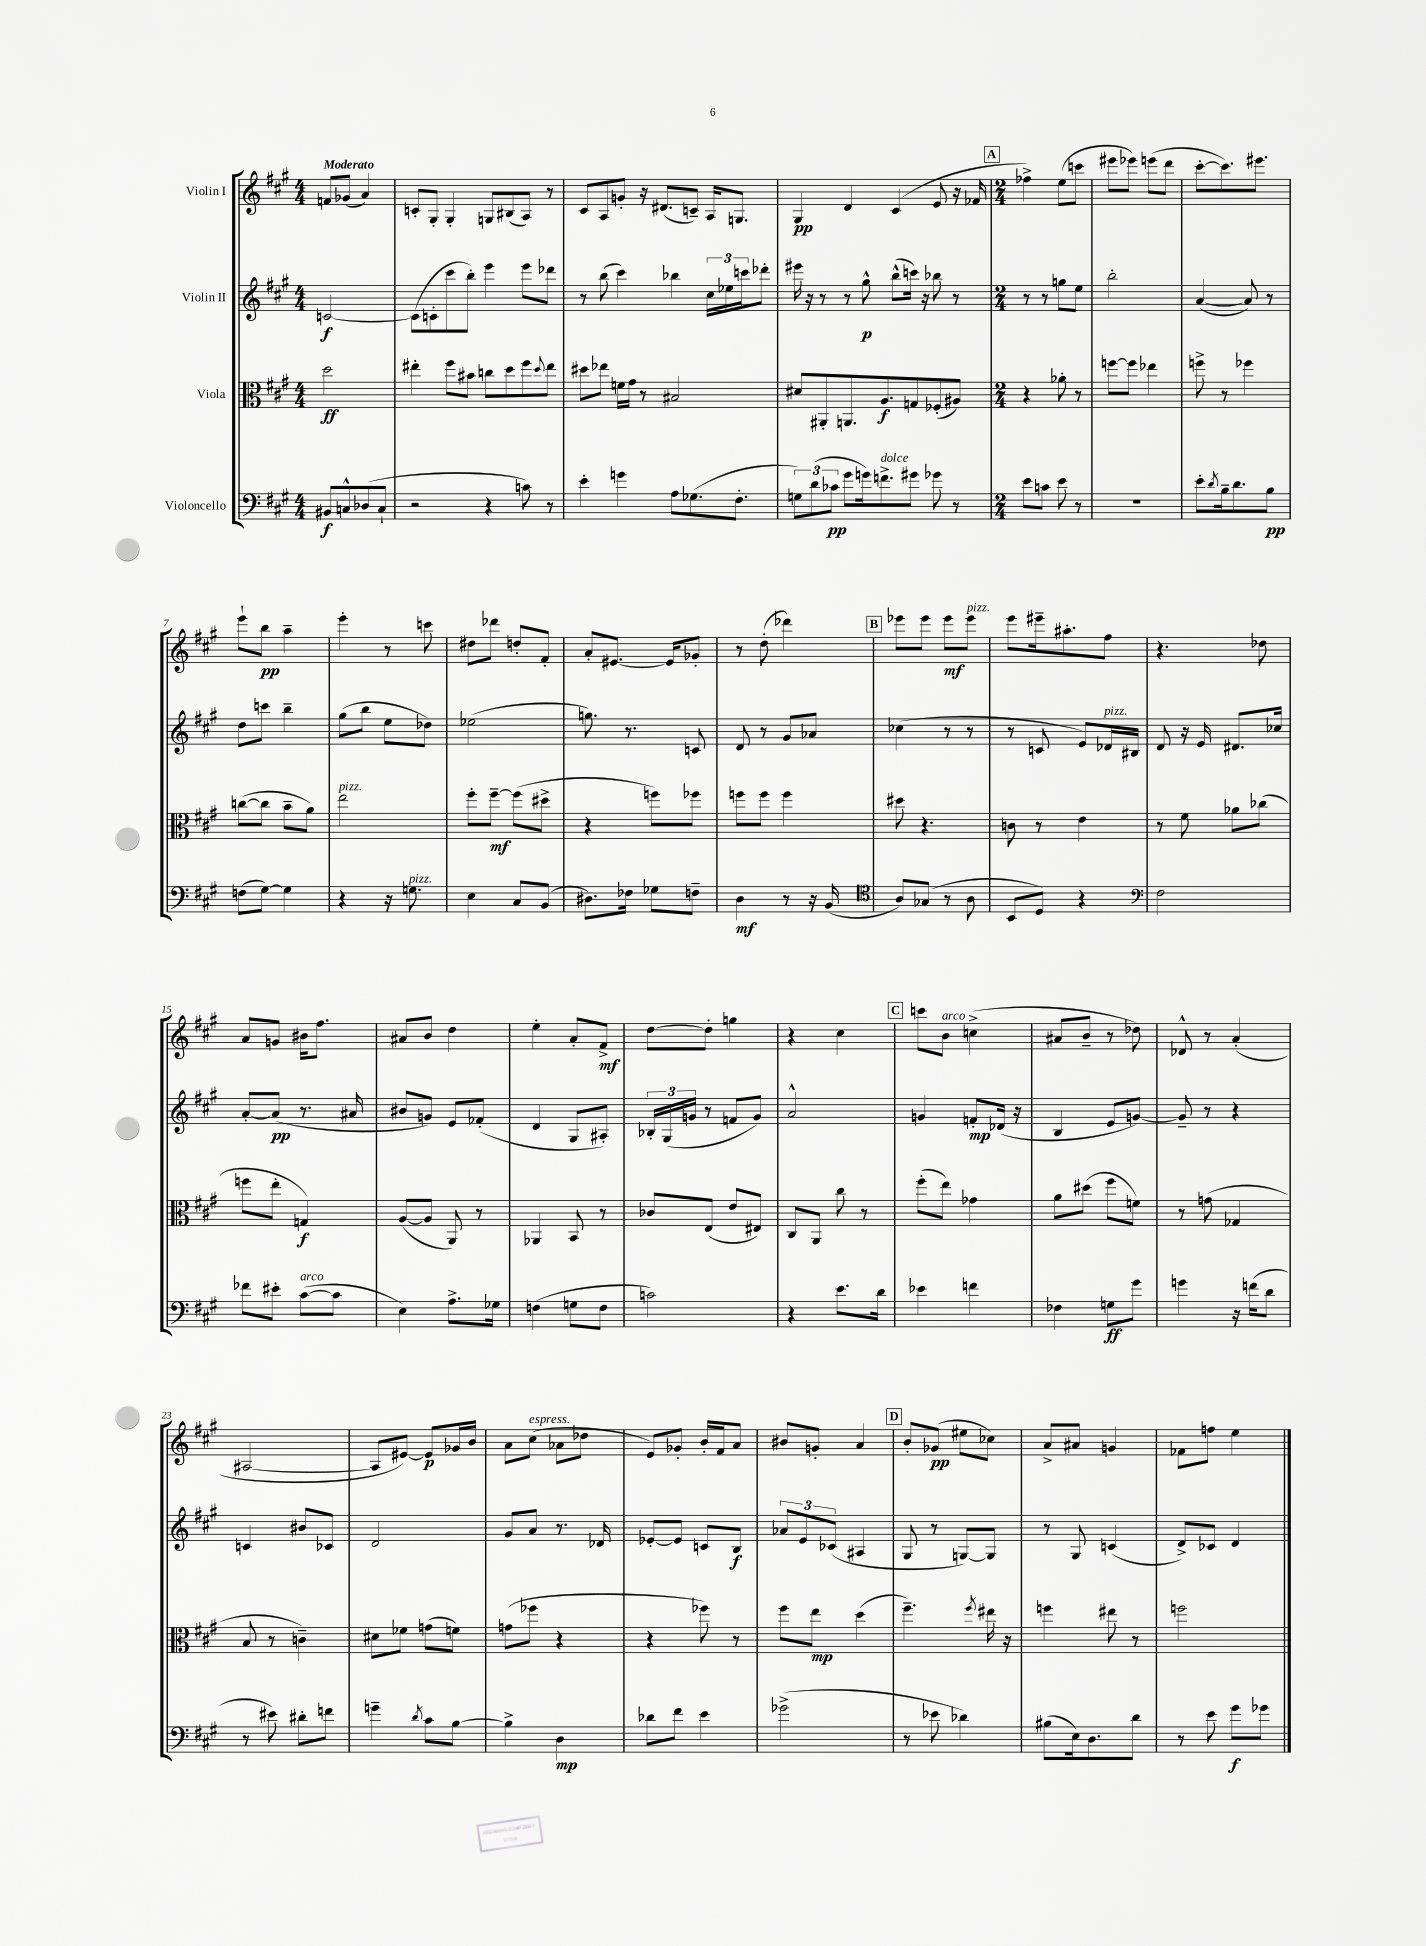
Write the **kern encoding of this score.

**kern	**dynam	**kern	**dynam	**kern	**dynam	**kern	**dynam
*part4	*part4	*part3	*part3	*part2	*part2	*part1	*part1
*staff4	*staff4	*staff3	*staff3	*staff2	*staff2	*staff1	*staff1
*I"Violoncello	*	*I"Viola	*	*I"Violin II	*	*I"Violin I	*
*clefF4	*	*clefC3	*	*clefG2	*	*clefG2	*
*k[f#c#g#]	*	*k[f#c#g#]	*	*k[f#c#g#]	*	*k[f#c#g#]	*
*M4/4	*	*M4/4	*	*M4/4	*	*M4/4	*
=	=	=	=	=	=	=	=
!	!	!	!	!	!	!LO:TX:a:B:t=Moderato	!
8BB#X/L	f	2dd\	ff	[2cn/	f	8fn/L	.
8Cn^^/	.	.	.	.	.	(8g-X/J	.
(8D-X/	.	.	.	.	.	4a/)	.
8C`/J	.	.	.	.	.	.	.
=1	=1	=1	=1	=1	=1	=1	=1
2r	.	4ee#X'\	.	(8c\L]	.	8cn'/L	.
.	.	.	.	8cn'\	.	8G#'/J	.
.	.	8ff#\L	.	8ccc#\	.	4G#'/	.
.	.	8b#X\J	.	8bb'\J)	.	.	.
4r	.	8ccn\L	.	4eee\	.	8Gn/L	.
.	.	8dd\	.	.	.	(8B#X/	.
8cn\)	.	8ff#\	.	8eee\L	.	8A/J)	.
.	.	8qqdd/	.	.	.	.	.
8r	.	8ee#\J	.	8ddd-X\J	.	8r	.
=2	=2	=2	=2	=2	=2	=2	=2
4e'\	.	8dd#X\L	.	8r	.	8c#/L	.
.	.	8ee-X\J	.	(8bb\	.	8A/	.
4gn\	.	16fn\LL	.	4ccc#\)	.	8gn'/J	.
.	.	16g#\JJ	.	.	.	.	.
.	.	8r	.	.	.	16r	.
.	.	.	.	.	.	(8.d#X/L	.
8A\L	.	2B#X/	.	4bb-X\	.	.	.
(8.G-X\	.	.	.	.	.	8cn~/J)	.
.	.	.	.	24cc#\LL	.	16A/KL	.
.	.	.	.	24ee-X\	.	.	.
8.F#'\J	.	.	.	.	.	8.Gn/J	.
.	.	.	.	24cccn\J	.	.	.
.	.	.	.	8ddd-X'\J	.	.	.
=3	=3	=3	=3	=3	=3	=3	=3
12Gn\L)	.	8d#X/L	.	16eee#X\	.	4G#/	pp
.	.	.	.	16r	.	.	.
(12d\	.	.	.	.	.	.	.
.	.	8AA#X'/	.	8r	.	.	.
12c-X\J	pp	.	.	.	.	.	.
8g#\L	.	8.AAn/	.	8r	.	4d/	.
16gn\k)	.	.	.	8gg#^^\	p	.	.
!LO:TX:a:i:t=dolce	!	!	!	!	!	!	!
8.fn^\	.	8.A/	f	.	.	.	.
.	.	.	.	(8bb^^\L	.	(4c#/	.
8g#X\J	.	8Gn/	.	16cccn\Jk)	.	.	.
.	.	.	.	16r	.	.	.
8g-X\	.	(8F-X'/	.	8bb-X\	.	8e/	.
8r	.	8A#X/J)	.	8r	.	16r	.
.	.	.	.	.	.	16f-X/	.
!!LO:REH:place=s1:t=A
=4	=4	=4	=4	=4	=4	=4	=4
*M2/4	*	*M2/4	*	*M2/4	*	*M2/4	*
8e\L	.	4r	.	8r	.	4ff-X^\)	.
8cn\J	.	.	.	8r	.	.	.
8e\	.	8a-X'\	.	8ggn\L	.	(8ee\L	.
8r	.	8r	.	8ee\J	.	8cccn\J	.
=5	=5	=5	=5	=5	=5	=5	=5
2r	.	[8ffn\L	.	2bb'\	.	8eee#X\L	.
.	.	8ff\J]	.	.	.	8eee-X\J)	.
.	.	4ee-X\	.	.	.	(8eeen\L	.
.	.	.	.	.	.	8ddd\J	.
=6	=6	=6	=6	=6	=6	=6	=6
8e'\L	.	8ffn^\	.	([4a/	.	[8ccc#'\L	.
8qd/	.	.	.	.	.	.	.
16B~\k	.	8r	.	.	.	8.ccc#\])	.
8.d\	.	.	.	.	.	.	.
.	.	4ff-X\	.	8a/])	.	.	.
.	.	.	.	.	.	8.eee#X\J	.
8B\J	pp	.	.	8r	.	.	.
!!LO:LB:g=z
=7	=7	=7	=7	=7	=7	=7	=7
(8Fn\L	.	([8ccn\L	.	8dd\L	.	8eee`\L	.
[8G#\J)	.	8cc\J]	.	8cccn\J	.	8bb\J	pp
4G#\]	.	8b~\L	.	4bb~\	.	4aa~\	.
.	.	8a\J)	.	.	.	.	.
=8	=8	=8	=8	=8	=8	=8	=8
!	!	!LO:TX:a:i:t=pizz.	!	!	!	!	!
4r	.	2ee\	.	(8gg#\L	.	4eee'\	.
.	.	.	.	8bb\J	.	.	.
16r	.	.	.	8ee\L	.	8r	.
!LO:TX:a:i:t=pizz.	!	!	!	!	!	!	!
8.Gn\	.	.	.	.	.	.	.
.	.	.	.	8dd-X\J)	.	8cccn\	.
=9	=9	=9	=9	=9	=9	=9	=9
4E\	.	8ff#'\L	.	(2ee-X\	.	8dd#X\L	.
.	.	[8ff#~\J	mf	.	.	8ddd-X\J	.
8C#/L	.	(8ff#\L]	.	.	.	8ddn'/L	.
(8BB/J	.	8dd#X^\J	.	.	.	8f#'/J	.
=10	=10	=10	=10	=10	=10	=10	=10
8.D#X\L)	.	4r	.	8.ggn\)	.	8a'/L	.
.	.	.	.	.	.	[8.e#X/J	.
16F-X\Jk	.	.	.	8.r	.	.	.
8G-X\L	.	8ffn\L)	.	.	.	.	.
.	.	.	.	.	.	16e#/KL]	.
8Fn~\J	.	8ff-X\J	.	8cn/	.	8g-X'/J	.
=11	=11	=11	=11	=11	=11	=11	=11
4D\	mf	8ffn\L	.	8d/	.	8r	.
.	.	8ff\J	.	8r	.	(8dd'\	.
8r	.	4ff\	.	8g#/L	.	4ddd-X\)	.
16r	.	.	.	8a-X/J	.	.	.
(16BB/	.	.	.	.	.	.	.
!!LO:REH:place=s1:t=B
=12	=12	=12	=12	=12	=12	=12	=12
*clefC4	*	*	*	*	*	*	*
8A/L)	.	8dd#X\	.	(4cc-X\	.	8eee-X\L	.
(8G-X/J	.	4.r	.	.	.	8eee-\J	.
8r	.	.	.	8r	.	8eee-\L	mf
!	!	!	!	!	!	!LO:TX:a:i:t=pizz.	!
8A\	.	.	.	8r	.	8eee-\J	.
=13	=13	=13	=13	=13	=13	=13	=13
8BB/L	.	8cn\	.	8r	.	8eee\L	.
8D/J)	.	8r	.	8cn/	.	16eee#X~\k	.
.	.	.	.	.	.	8.aa#X'\	.
4r	.	4e\	.	8e/L)	.	.	.
!	!	!	!	!LO:TX:a:i:t=pizz.	!	!	!
.	.	.	.	16d-X/L	.	8ff#\J	.
.	.	.	.	16B#X/JJ	.	.	.
=14	=14	=14	=14	=14	=14	=14	=14
*clefF4	*	*	*	*	*	*	*
2F#\	.	8r	.	8d/	.	4.r	.
.	.	8f#\	.	16r	.	.	.
.	.	.	.	16e/	.	.	.
.	.	8a-X\L	.	8.d#X/L	.	.	.
.	.	(8cc-X\J	.	.	.	8dd-X\	.
.	.	.	.	16cc-X/Jk	.	.	.
!!LO:LB:g=z
=15	=15	=15	=15	=15	=15	=15	=15
8f-X\L	.	8ffn\L	.	[8a'/L	.	8a/L	.
8e#X'\J	.	8ee'\J	.	(8a/J]	pp	8gn/J	.
!LO:TX:a:i:t=arco	!	!	!	!	!	!	!
([8c#\L	.	4Gn/)	f	8.r	.	16b#X\KL	.
.	.	.	.	.	.	8.ff#\J	.
8c#\J]	.	.	.	.	.	.	.
.	.	.	.	16a#X/	.	.	.
=16	=16	=16	=16	=16	=16	=16	=16
4E\)	.	([8A/L	.	8b#X/L	.	8a#X/L	.
.	.	8A/J]	.	8gn/J)	.	8b/J	.
8.A^\L	.	8AA/)	.	8e/L	.	4dd\	.
.	.	8r	.	(8f-X'/J	.	.	.
16G-X\Jk	.	.	.	.	.	.	.
=17	=17	=17	=17	=17	=17	=17	=17
(4Fn\	.	4AA-X/	.	4d/	.	4ee'\	.
8Gn\L	.	8BB/	.	8G#/L	.	8a'/L	.
8F\J	.	8r	.	8A#X'/J)	.	8f#^/J	mf
=18	=18	=18	=18	=18	=18	=18	=18
2cn\)	.	8c-X/L	.	24B-X'/LL	.	[8dd\L	.
.	.	.	.	(24G#/	.	.	.
.	.	.	.	24gn/JJ	.	.	.
.	.	(8E/J	.	8r	.	8dd'\J]	.
.	.	8e/L	.	8fn/L	.	4ggn\	.
.	.	8E#X/J)	.	8g/J)	.	.	.
=19	=19	=19	=19	=19	=19	=19	=19
4r	.	8C#/L	.	2a^^/	.	4r	.
.	.	8AA/J	.	.	.	.	.
8.e\L	.	8cc#\	.	.	.	4cc#\	.
.	.	8r	.	.	.	.	.
16d\Jk	.	.	.	.	.	.	.
!!LO:REH:place=s1:t=C
=20	=20	=20	=20	=20	=20	=20	=20
4e-X\	.	(8ff#'\L	.	4gn/	.	8cccn\L	.
!	!	!	!	!	!	!LO:TX:a:i:t=arco	!
.	.	8ee\J)	.	.	.	8b\J	.
4fn\	.	4g-X\	.	8fn'/L	mp	(4ccn^\	.
.	.	.	.	(16d-X/Jk	.	.	.
.	.	.	.	16r	.	.	.
=21	=21	=21	=21	=21	=21	=21	=21
4F-X\	.	8a\L	.	4B/	.	8a#X/L	.
.	.	(8dd#X\J	.	.	.	8b~/J	.
8Gn\L	ff	8ff#\L	.	8e/L	.	8r	.
8g#\J	.	8fn\J)	.	[8gn/J)	.	8dd-X\)	.
=22	=22	=22	=22	=22	=22	=22	=22
4gn\	.	8r	.	8g~/]	.	8d-X^^/	.
.	.	(8gn\	.	8r	.	8r	.
16r	.	4G-X/	.	4r	.	(4a'/	.
(16fn\KL	.	.	.	.	.	.	.
8d\J	.	.	.	.	.	.	.
!!LO:LB:g=z
=23	=23	=23	=23	=23	=23	=23	=23
8r	.	8B/	.	4cn/	.	[2A#X/	.
8e#X\)	.	8r	.	.	.	.	.
8d#X'\L	.	4cn~\)	.	8b#X/L	.	.	.
8fn\J	.	.	.	8c-X/J	.	.	.
=24	=24	=24	=24	=24	=24	=24	=24
4gn~\	.	8d#X\L	.	2d/	.	8A#/L]	.
.	.	8f-X\J	.	.	.	[8e#X/J)	.
8qd/	.	.	.	.	.	.	.
8c#\L	.	(8gn\L	.	.	.	8e#/L]	p
[8B\J	.	8fn\J)	.	.	.	16g-X/L	.
.	.	.	.	.	.	16b/JJ	.
=25	=25	=25	=25	=25	=25	=25	=25
4B^\]	.	(8gn\L	.	8g#/L	.	8a\L	.
!	!	!	!	!	!	!LO:TX:a:i:t=espress.	!
.	.	8ff-X\J	.	8a/J	.	(8cc#\J	.
4D\	mp	4r	.	8.r	.	8a-X\L	.
.	.	.	.	.	.	8dd-X\J	.
.	.	.	.	16d-X/	.	.	.
=26	=26	=26	=26	=26	=26	=26	=26
8d-X\L	.	4r	.	[8e-X'/L	.	8e/L)	.
8f#\J	.	.	.	8e-/J]	.	8g-X'/J	.
4e\	.	8ff-X\)	.	8cn/L	.	16b'/LL	.
.	.	.	.	.	.	16f#/J	.
.	.	8r	.	8B/J	f	8a/J	.
=27	=27	=27	=27	=27	=27	=27	=27
(2g-X^\	.	8ff#\L	.	12a-X/L	.	8b#X/L	.
.	.	.	.	12e/	.	.	.
.	.	8ee\J	mp	.	.	8gn'/J	.
.	.	.	.	(12c-X/J	.	.	.
.	.	(4dd\	.	4A#X/	.	4a/	.
!!LO:REH:place=s1:t=D
=28	=28	=28	=28	=28	=28	=28	=28
8r	.	4.ff#~\)	.	8G#/	.	8b'/L	.
8e-X\	.	.	.	8r	.	(8g-X/J	pp
4d-X\)	.	.	.	[8Gn/L)	.	8ee#X\L	.
.	.	8qff#/	.	.	.	.	.
.	.	16ee#X\	.	8G/J]	.	8cc-X\J)	.
.	.	16r	.	.	.	.	.
=29	=29	=29	=29	=29	=29	=29	=29
(8B#X\L	.	4ffn\	.	8r	.	8a^/L	.
16E\k)	.	.	.	8G#/	.	8a#X/J	.
8.D\	.	.	.	.	.	.	.
.	.	8ee#X\	.	(4cn/	.	4gn/	.
8d\J	.	8r	.	.	.	.	.
=30	=30	=30	=30	=30	=30	=30	=30
8r	.	2ffn\	.	8d^/L)	.	8f-X\L	.
8e\	.	.	.	8c-X/J	.	8ffn\J	.
8g#\L	f	.	.	4d/	.	4ee\	.
8g-X\J	.	.	.	.	.	.	.
==	==	==	==	==	==	==	==
*-	*-	*-	*-	*-	*-	*-	*-
